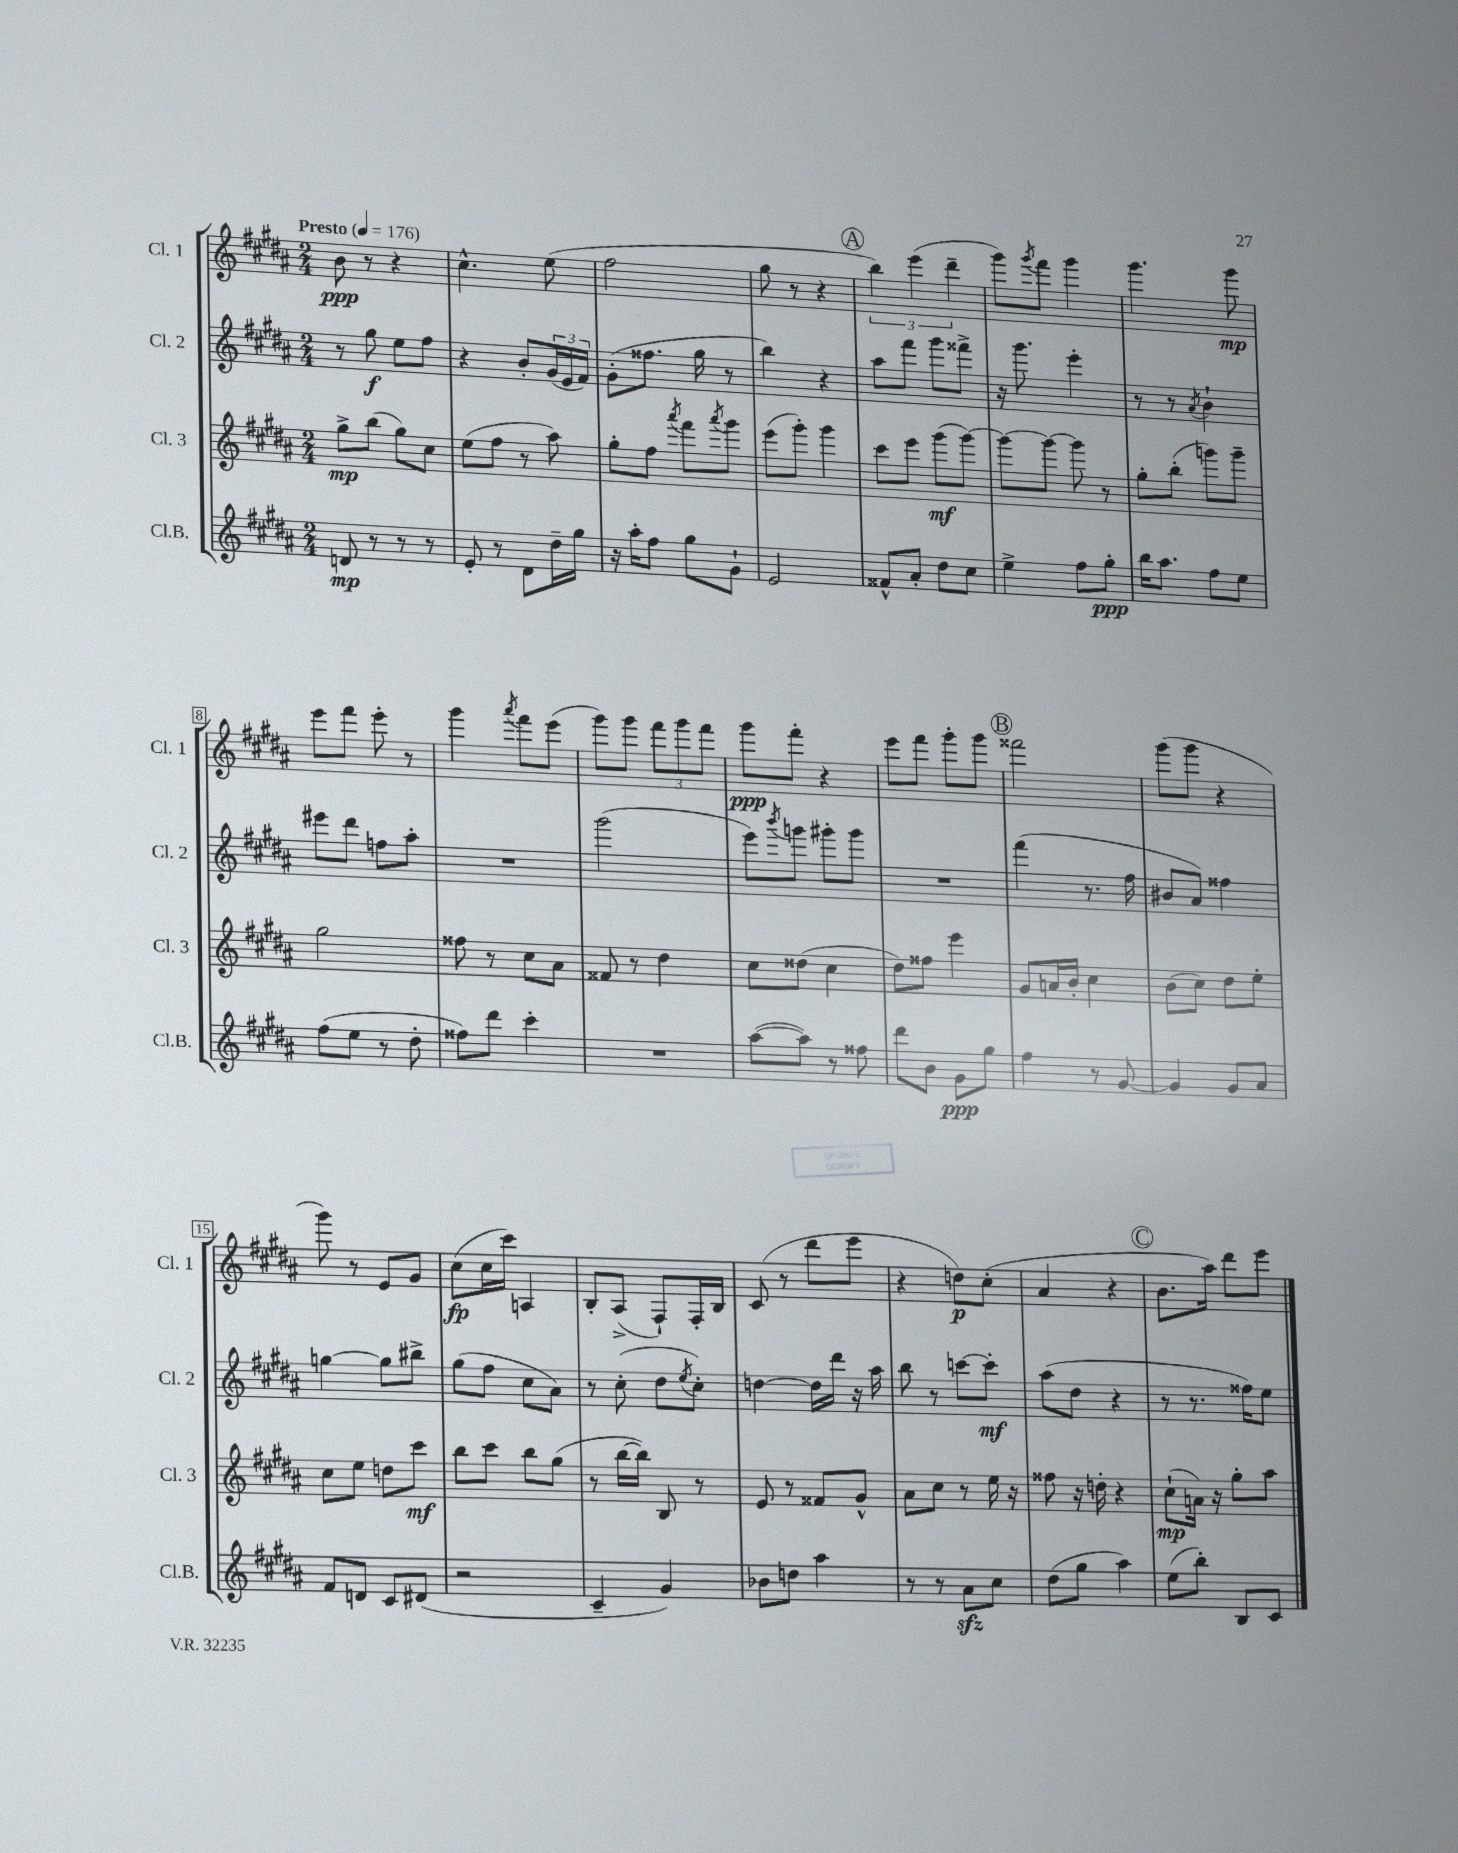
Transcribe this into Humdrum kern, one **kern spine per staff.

**kern	**kern	**kern	**kern
*staff4	*staff3	*staff2	*staff1
*clefG2	*clefG2	*clefG2	*clefG2
*k[f#c#g#d#a#]	*k[f#c#g#d#a#]	*k[f#c#g#d#a#]	*k[f#c#g#d#a#]
*M2/4	*M2/4	*M2/4	*M2/4
*MM176	*MM176	*MM176	*MM176
8d/	8gg#^\L	8r	8b\
8r	(8bb\J	8gg#\	8r
8r	8gg#\L)	8ee\L	4r
8r	8cc#\J	8ff#\J	.
=	=	=	=
8e'/	(8ee\L	4r	4.cc#^^\
8r	8ff#\J	.	.
8d#\L	8r	8b'/L	.
16dd#~\L	8aa#\)	(24g#/L	(8ee\
.	.	24e/	.
16gg#\JJ	.	.	.
.	.	24f#/JJ)	.
=	=	=	=
16r	8gg#'\L	(8g#'\L	2ff#\
16aa#'\LK	.	.	.
8ff#\J	8ff#\J	8.ff##\J	.
.	8qaaa#/	.	.
8gg#\L	8fff#\L	.	.
.	.	16gg#\	.
.	8qaaa#/	.	.
8g#`\J	8ggg#\J	8r	.
=	=	=	=
2e/	(8eee\L	4bb\)	8gg#\
.	8ggg#'\J)	.	8r
.	4ggg#\	4r	4r
=	=	=	=
8f##^^/L	8ccc#\L	8aa#\L	6bb\)
8a#'/J	8eee\J	8fff#\J	.
.	.	.	(6eee\
8dd#\L	(8ggg#\L	8ggg#\L	.
.	.	.	6ddd#~\
8cc#\J	[8ggg#\J)	8fff##^\J	.
=	=	=	=
4ee^\	8ggg#\_L	16r	8ggg#\L)
.	.	8.ggg#\	.
.	.	.	8qggg#/
.	8ggg#\_J	.	8fff#\J
8ff#\L	8ggg#\]	4eee'\	4ggg#\
8gg#'\J	8r	.	.
=	=	=	=
16bb\LK	8gg#'\L	8r	4.ggg#\
8.aa#\J	.	.	.
.	(8bb'\J	8r	.
.	.	8qa#/	.
8ff#\L	8ggg\L)	4b`\	.
8ee\J	8ggg~\J	.	8ggg#\
=	=	=	=
(8ff#\L	2gg#\	8eee#\L	8eee\L
8ee\J	.	8ddd#\J	8fff#\J
8r	.	8ff\L	8eee'\
8dd#'\	.	8aa#'\J	8r
=	=	=	=
8ff##\L)	8ff##\	2r	4ggg#\
8ddd#\J	8r	.	.
.	.	.	8qaaa#/
4ccc#'\	8cc#\L	.	8fff#\L
.	8a#\J	.	(8eee\J
=	=	=	=
2r	8f##/	(2ggg#\	8ggg#\L)
.	8r	.	8ggg#\J
.	4dd#\	.	12fff#\L
.	.	.	12ggg#\
.	.	.	12fff#\J
=	=	=	=
([8aa#\L	8cc#\L	8eee\L)	8ggg#\L
.	.	8qbbb/	.
8aa#\]J)	(8dd##\J	8ggg\J	8fff#'\J
8r	4cc#\	8ggg#'\L	4r
8ff##\	.	8ggg#\J	.
=	=	=	=
8ddd#\L	8dd#\L)	2r	8eee\L
8b\J	8ff##\J	.	8fff#\J
8g#\L	4eee\	.	8ggg#'\L
8gg#\J	.	.	8ggg#\J
=	=	=	=
4ff#\	8g#/L	(4fff#\	2fff##\
.	16a/L	.	.
.	16b'/JJ	.	.
8r	4cc#\	8.r	.
[8g#/	.	.	.
.	.	16ff#\	.
=	=	=	=
4g#/]	(8b\L	8b#/L	(8ggg#\L
.	8cc#\J)	8a#/J)	8ggg#\J
8g#/L	8dd#\L	4ff##\	4r
8a#/J	8ee'\J	.	.
=	=	=	=
8f#/L	8cc#\L	[4gg\	8ggg#\)
8d/J	8ee\J	.	8r
8c#/L	8dd\L	8gg\]L	8e/L
(8d#/J	8ccc#\J	8bb#^\J	8g#/J
=	=	=	=
2r	8bb\L	(8gg#\L	(8cc#\L
.	8ccc#\J	8ff#\J	16cc#\L
.	.	.	16ccc#\JJ)
.	8bb\L	8cc#\L	4A/
.	(8gg#\J	8a#\J)	.
=	=	=	=
4c#~/	8r	8r	8B'/L
.	[16bb\LL	(8cc#'\	(8A#^/J
.	16bb\]JJ)	.	.
4g#/)	8B/	8dd#\L	8F#`/L)
.	.	8qee/	.
.	8r	8cc#'\J)	16F#'/L
.	.	.	16B/JJ
=	=	=	=
8b-\L	8e/	[4dd\	(8c#/
8dd\J	8r	.	8r
4aa#\	8f##/L	16dd\]LL	8ddd#\L
.	.	16ddd#\JJ	.
.	8g#^^/J	16r	8eee\J
.	.	16aa#\	.
=	=	=	=
8r	8a#\L	8bb\	4r
8r	8cc#\J	8r	.
8a#\L	8r	[8ccc\L	8dd\L)
8cc#\J	16ee\	8ccc'\]J	(8cc#'\J
.	16r	.	.
=	=	=	=
(8dd#\L	8ff##\	(8aa#\L	4a#/
8gg#\J	16r	8dd#\J	.
.	16dd'\	.	.
4aa#\)	4r	4r	4r
=	=	=	=
(8ee\L	(8cc#`\L	8r	8.b\L
8bb'\J)	16a\Jk)	8.r	.
.	16r	.	16aa#\Jk)
8B/L	8gg#'\L	.	8ddd#\L
.	.	16ff##\LK)	.
8c#/J	8aa#\J	8ee\J	8eee\J
==	==	==	==
*-	*-	*-	*-
